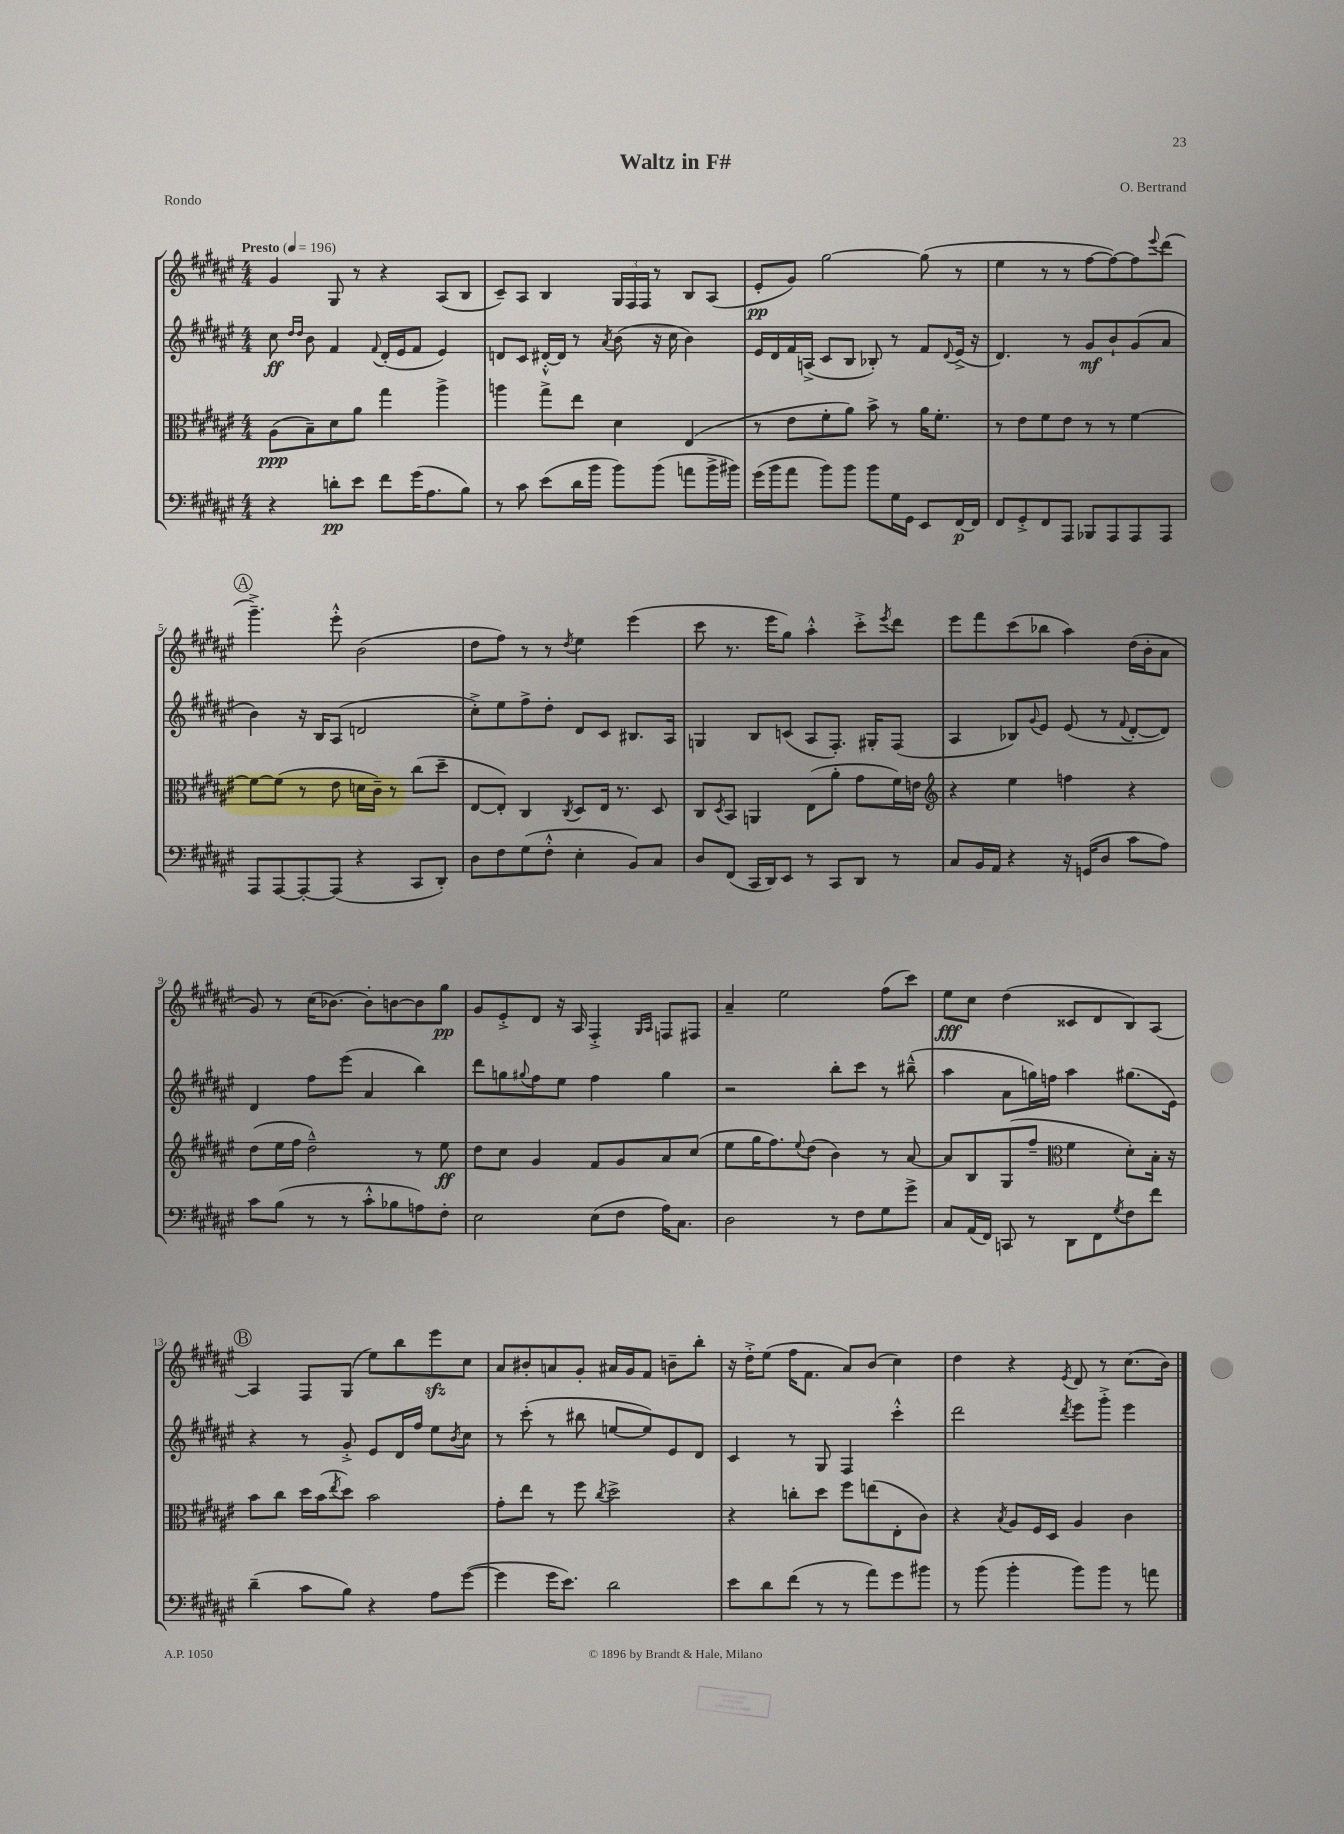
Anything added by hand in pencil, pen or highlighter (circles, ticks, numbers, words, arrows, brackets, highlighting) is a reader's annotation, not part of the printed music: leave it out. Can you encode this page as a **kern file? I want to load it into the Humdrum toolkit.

**kern	**kern	**kern	**kern
*staff4	*staff3	*staff2	*staff1
*clefF4	*clefC3	*clefG2	*clefG2
*k[f#c#g#d#a#e#]	*k[f#c#g#d#a#e#]	*k[f#c#g#d#a#e#]	*k[f#c#g#d#a#e#]
*M4/4	*M4/4	*M4/4	*M4/4
*MM196	*MM196	*MM196	*MM196
4r	(8A#	8cc#	4g#
.	.	16qqdd#	.
.	.	16qqdd#	.
.	8B~)	8b	.
8d'	8d#	4f#	8G#
8e#	8a#	.	8r
.	.	8qqf#	.
8f#	4gg#	(16d#'	4r
.	.	16e#	.
(16g#	.	8f#	.
8.A#	.	.	.
.	4aa#^	4e#)	(8A#
8B)	.	.	8B
=	=	=	=
8r	4aa	8d	8c#~)
8c#	.	8c#	8A#
(8e#	8gg#^	[16d#'^^	4B
.	.	16d#]	.
16d#	8ee#	8r	.
16b	.	.	.
.	.	8qa#	.
8b)	4d#	(8b	24G#
.	.	.	24F#
.	.	.	24F#
(8b	.	16r	8r
.	.	16cc#	.
8a	(4E#	4b)	8B
16b^	.	.	(8A#
16b#)	.	.	.
=	=	=	=
(16g#	8r	16e#	8e#'
16b	.	16d#	.
8a#	8e#	16f#	8g#)
.	.	(16A^	.
8b)	8f#'	8c#	[2gg#
8b	8a#)	8B	.
8b	8b^	8B-')	.
16G#	8r	8r	.
16GG#	.	.	.
8EE#	16a#	8f#	(8gg#]
.	8.f#'	.	.
.	.	8qqd#	.
[16FF#	.	(16e#^	8r
16FF#]	.	16r	.
=	=	=	=
8FF#	8r	4.d#)	4ee#
8GG#'^	8e#	.	.
8FF#	8f#	.	8r
8AAA#	8e#	8r	8r
8BBB-	8r	8g#	[8ff#
8AAA#	8r	8b`	8ff#_)
8AAA#	[4f#	(8g#	8ff#]
.	.	.	8qqeee#
8AAA#	.	8a#	(8ddd#
=	=	=	=
8AAA#	8f#_	4b)	4.ggg#~^)
[8AAA#	(8f#]	.	.
8AAA#'_	8r	16r	.
.	.	16B	.
(8AAA#]	8e#	(8A#	8eee#'^^
4r	16d	2d	(2b
.	16c#~)	.	.
.	8r	.	.
8CC#	(8cc#	.	.
8DD#')	8dd#~	.	.
=	=	=	=
8D#	[8E#	8cc#'^)	8dd#
8F#	8E#'])	8ee#	8ff#)
(8G#	4C#	8ff#^	8r
8F#'^^	.	8dd#'	8r
.	8qC#	.	8qdd#
4E#'	8D#	8d#	4ee#
.	16E#	8c#	.
.	8.r	.	.
8BB)	.	8.B#	(4eee#
8C#	8D#	.	.
.	.	16A#	.
=	=	=	=
8D#	8C#	4G	8ccc#
.	8qD#	.	.
(8FF#	8BB	.	8.r
16CC#	4AA	8B	.
16DD#)	.	.	16eee#
8EE#	.	(8c	8gg#)
8r	(8E#	8A#	4aa#'^^
8CC#	8a#'	8.F#')	.
8DD#	8g#	.	8ccc#'^
.	.	16G#'	.
.	.	.	8qeee#
8r	16f#)	(8F#	8ddd#
.	16e	.	.
=	=	=	=
*	*clefG2	*	*
8C#	4r	4A#	8eee#
16BB	.	.	8fff#
16AA#	.	.	.
4r	4ee#	8B-)	(8ccc#
.	.	8qqg#	.
.	.	8e#	8bb-
16r	4ff	(8e#	4aa#)
(16GG	.	.	.
8D#	.	8r	.
.	.	8qqf#	.
8c#	4r	[8d#'	(16dd#
.	.	.	16b'
8A#)	.	8d#])	8a#
=	=	=	=
8c#	(8dd#	4d#	8g#)
(8B	16ee#	.	8r
.	16ff#	.	.
8r	2dd#~^^)	8ff#	(16cc#
.	.	.	[8.b-)
8r	.	(8eee#	.
8c#'^^	.	4a#	8b-']
8B-	.	.	[8b
8A)	8r	4bb)	8b]
8F#'	8ee#	.	8gg#
=	=	=	=
2E#	8dd#	8ddd#	8g#
.	8cc#	8gg	8e#'^
.	.	8qqgg#	.
.	4g#	8ff#	8d#
.	.	8ee#	16r
.	.	.	16A#
(8E#	8f#	4ff#	4F#'^
8F#	8g#	.	.
.	.	.	16qqG#
.	.	.	16qqA#
16A#)	8a#	4gg#	8F
8.C#	.	.	.
.	(8cc#	.	8F#
=	=	=	=
2D#	8ee#	2r	4a#~
.	16gg#	.	.
.	8.ff#)	.	.
.	.	.	2ee#
.	8qqee#	.	.
.	(8dd#	.	.
8r	4b)	8bb'	.
8F#	.	8ccc#	.
8G#	8r	8r	(8ff#
8g#^	[8a#	(8bb#~^^	8ccc#)
=	=	=	=
8C#	8a#]	4aa#	8ee#
(16AA#	8B	.	8cc#
16FF#)	.	.	.
8CC	(8G#	8a#	(4dd#
8r	8ff#~	16gg)	.
.	.	16ff	.
*	*clefC3	*	*
8DD#	4f#	4aa#	8c##
8FF#	.	.	8d#
8qG#	.	.	.
8F#	8d#')	(8.gg#	8B)
8f#	16B'	.	[8A#
.	16r	16e#)	.
=	=	=	=
(4d#~	8b	4r	4A#]
.	8cc#	.	.
8c#	16dd#	8r	8F#
.	(16b	.	.
.	8qee#	.	.
8B)	8dd#)	8g#'^	(8G#
4r	2b	8e#	8ee#)
.	.	16d#	8bb
.	.	16ff#	.
8A#	.	8ee#	8eee#
.	.	8qb	.
([8g#	.	8cc#	8cc#
=	=	=	=
4g#]	8g#'	8r	8a#
.	8ee#	(8ccc#'	8b#'
16g#	8r	8r	8a
8.e#)	.	.	.
.	8ff#	8bb#	8g#'
.	8qcc#	.	.
2d#	2dd#^	[8ee	16a#
.	.	.	16g#
.	.	8ee])	8f#
.	.	8e#	8b~
.	.	8d#	8bb'
=	=	=	=
8e#	4r	4c#	16r
.	.	.	16dd#'^
8d#	.	.	(8ee#
(8f#	8cc'	8r	16ff#
.	.	.	8.f#
8r	8dd#	8G#	.
8r	8ff#	4F#	8a#)
8a#)	(8ee	.	(8b
8g#	8E#'	4ccc#'^^	4cc#)
8b#	8c#)	.	.
=	=	=	=
8r	4r	2ddd#	4dd#
(8b	.	.	.
.	8qB	.	.
4b'	8A#	.	4r
.	16F#	.	.
.	16D#	.	.
.	.	8qddd#	8qe#
8b)	4A#	8eee#	8d#
8b	.	8ggg#'^	8r
8r	4c#	4eee#	(8.cc#
8a	.	.	.
.	.	.	16b)
==	==	==	==
*-	*-	*-	*-
